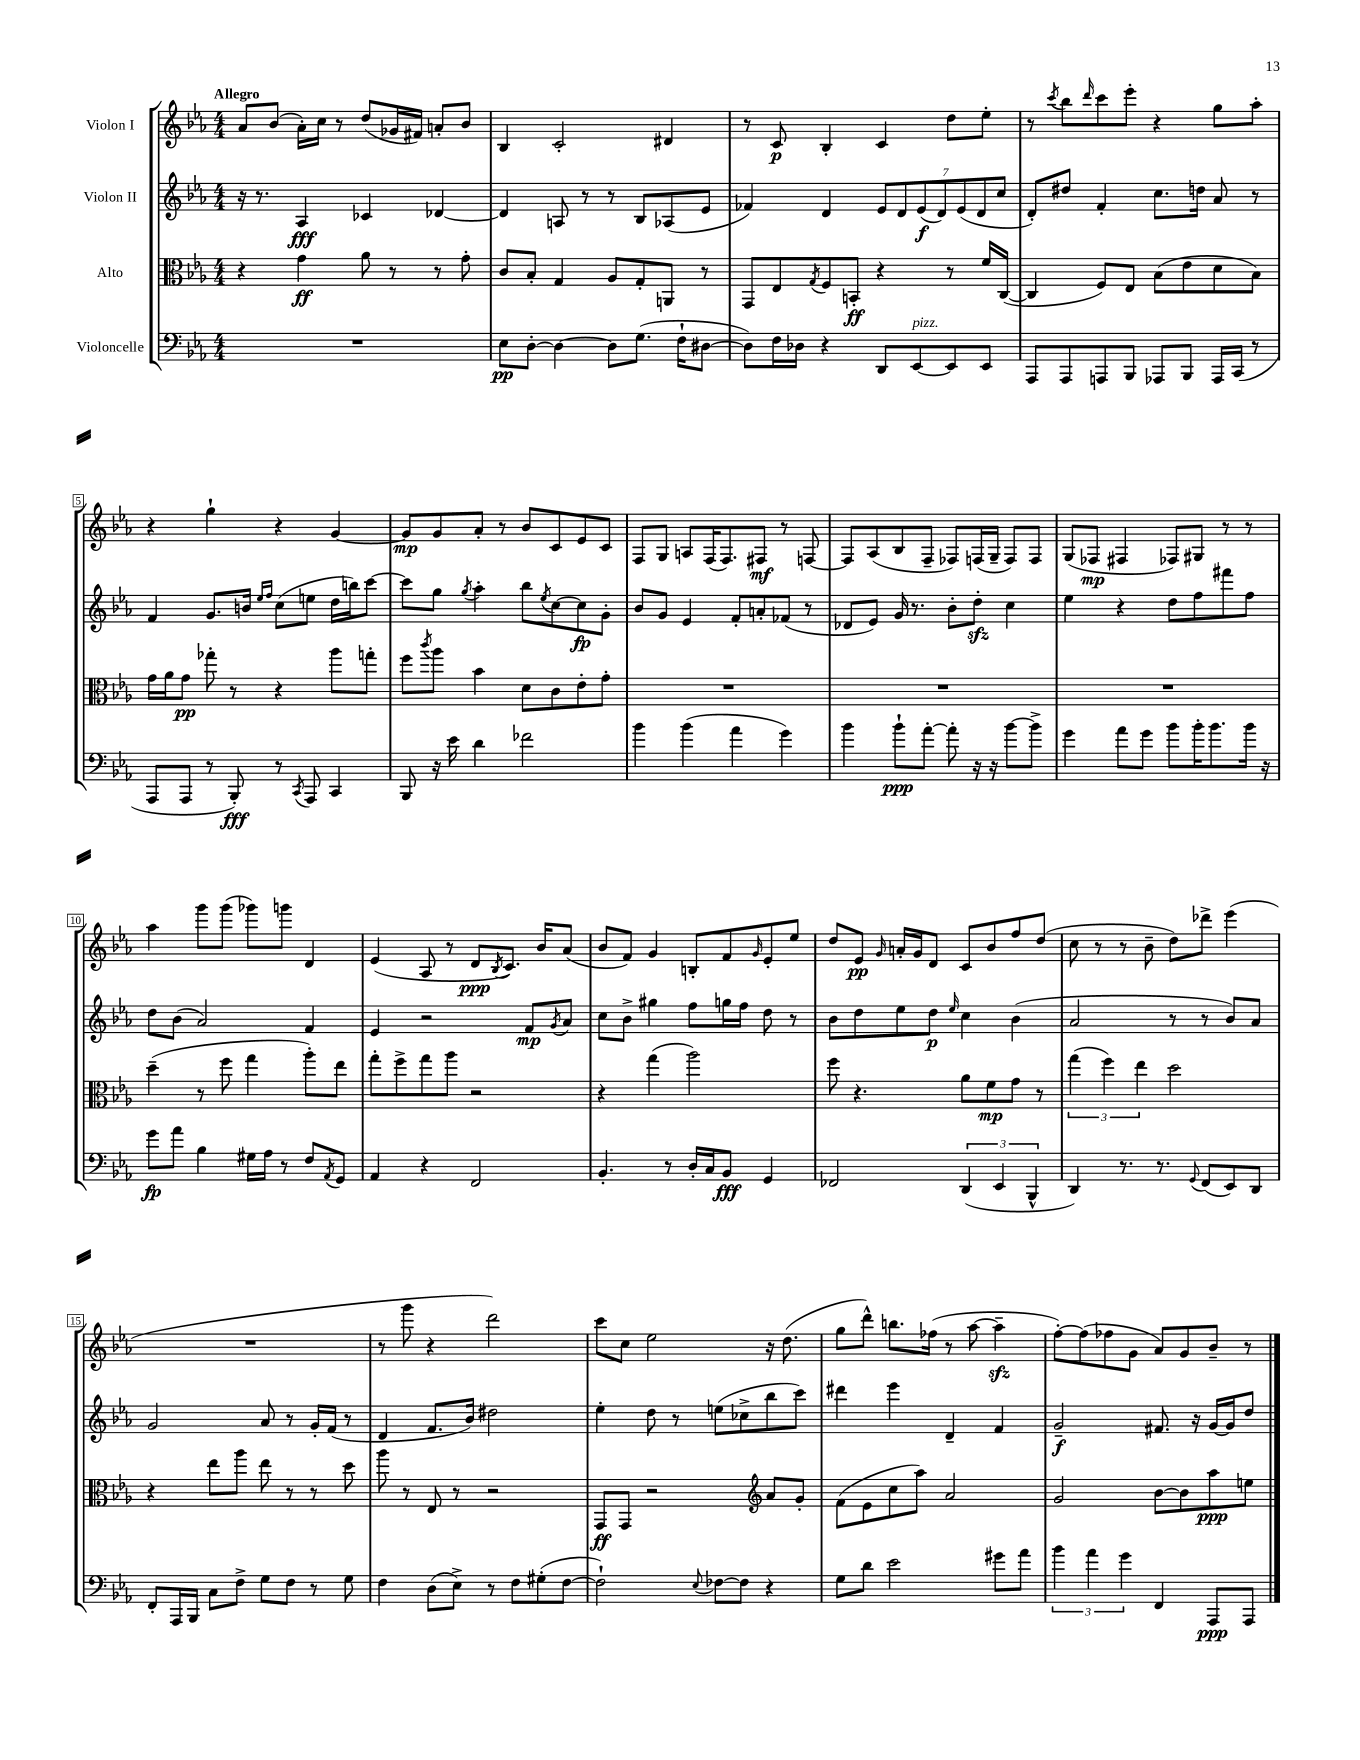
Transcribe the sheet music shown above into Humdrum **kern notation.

**kern	**dynam	**kern	**dynam	**kern	**dynam	**kern	**dynam
*part4	*part4	*part3	*part3	*part2	*part2	*part1	*part1
*staff4	*staff4	*staff3	*staff3	*staff2	*staff2	*staff1	*staff1
*I"Violoncelle	*	*I"Alto	*	*I"Violon II	*	*I"Violon I	*
*clefF4	*	*clefC3	*	*clefG2	*	*clefG2	*
*k[b-e-a-]	*	*k[b-e-a-]	*	*k[b-e-a-]	*	*k[b-e-a-]	*
*M4/4	*	*M4/4	*	*M4/4	*	*M4/4	*
=1	=1	=1	=1	=1	=1	=1	=1
!	!	!	!	!	!	!LO:TX:a:B:t=Allegro	!
1r	.	4r	.	16r	.	8a-/L	.
.	.	.	.	8.r	.	.	.
.	.	.	.	.	.	(8b-/J	.
.	.	4g\	ff	4A-/	fff	16a-'\LL)	.
.	.	.	.	.	.	16cc\JJ	.
.	.	.	.	.	.	8r	.
.	.	8a-\	.	4c-X/	.	(8dd/L	.
.	.	8r	.	.	.	16g-X/L	.
.	.	.	.	.	.	16f#X/JJ)	.
.	.	8r	.	[4d-X/	.	8an'/L	.
.	.	8g'\	.	.	.	8b-/J	.
=2	=2	=2	=2	=2	=2	=2	=2
8E-\L	pp	8c/L	.	4d-/]	.	4B-/	.
[8D'\J	.	8B-'/J	.	.	.	.	.
4D\_	.	4G/	.	8An/	.	2c'/	.
.	.	.	.	8r	.	.	.
8D\L]	.	8A-/L	.	8r	.	.	.
(8.G\J	.	8G'/	.	8B-/L	.	.	.
.	.	8AAn/J	.	(8A-X/	.	4d#X/	.
16F`\KL	.	.	.	.	.	.	.
[8D#X\J	.	8r	.	8e-/J	.	.	.
=3	=3	=3	=3	=3	=3	=3	=3
8D#\L])	.	8GG/L	.	4f-X/)	.	8r	.
16F\L	.	8E-/	.	.	.	8c/	p
16D-X\JJ	.	.	.	.	.	.	.
.	.	8qG/	.	.	.	.	.
4r	.	8F/	.	4d/	.	4B-'/	.
.	.	8BBn'/J	ff	.	.	.	.
8DD/L	.	4r	.	14e-/L	.	4c/	.
.	.	.	.	14d/	.	.	.
!LO:TX:a:i:t=pizz.	!	!	!	!	!	!	!
[8EE-/	.	.	.	.	.	.	.
.	.	.	.	(14e-/	f	.	.
.	.	.	.	14d/)	.	.	.
8EE-/]	.	8r	.	.	.	8dd\L	.
.	.	.	.	(14e-/	.	.	.
.	.	.	.	14d/	.	.	.
8EE-/J	.	16f/LL	.	.	.	8ee-'\J	.
.	.	.	.	14cc/J	.	.	.
.	.	([16C/JJ	.	.	.	.	.
=4	=4	=4	=4	=4	=4	=4	=4
8AAA-/L	.	4C/]	.	8d'/L)	.	8r	.
.	.	.	.	.	.	8qccc/	.
8AAA-/	.	.	.	8dd#X/J	.	8bb-\L	.
.	.	.	.	.	.	16qqddd/	.
8AAAn/	.	8F/L)	.	4f'/	.	8ccc\	.
8BBB-/J	.	8E-/J	.	.	.	8eee-'\J	.
8AAA-X/L	.	(8B-\L	.	8.cc\L	.	4r	.
8BBB-/J	.	8e-\	.	.	.	.	.
.	.	.	.	16ddn\Jk	.	.	.
16AAA-/LL	.	8d\	.	8a-/	.	8gg\L	.
(16CC/JJ	.	.	.	.	.	.	.
8r	.	8B-\J)	.	8r	.	8aa-'\J	.
!!LO:LB:g=z
=5	=5	=5	=5	=5	=5	=5	=5
8AAA-/L	.	16g\LL	.	4f/	.	4r	.
.	.	16a-\J	.	.	.	.	.
8AAA-/J	.	8g\J	pp	.	.	.	.
8r	.	8gg-X'\	.	8.g/L	.	4gg`\	.
8BBB-'/)	fff	8r	.	.	.	.	.
.	.	.	.	16bn/Jk	.	.	.
.	.	.	.	16qqee-/LL	.	.	.
.	.	.	.	16qqff/JJ	.	.	.
8r	.	4r	.	(8cc\L	.	4r	.
8qCC/	.	.	.	.	.	.	.
8AAA-/	.	.	.	8een\J	.	.	.
4CC/	.	8aa-\L	.	16dd\LL	.	[4g/	.
.	.	.	.	16bbn\J)	.	.	.
.	.	8ggn'\J	.	[8ccc\J	.	.	.
=6	=6	=6	=6	=6	=6	=6	=6
8BBB-/	.	8ff\L	.	8ccc\L]	.	8g/L]	mp
.	.	8qccc/	.	.	.	.	.
16r	.	8aa-\J	.	8gg\J	.	8g/	.
16e-\	.	.	.	.	.	.	.
.	.	.	.	8qgg/	.	.	.
4d\	.	4b-\	.	4aa-'\	.	8a-'/J	.
.	.	.	.	.	.	8r	.
2f-X\	.	8d\L	.	8bb-\L	.	8b-/L	.
.	.	.	.	8qee-/	.	.	.
.	.	8c\	.	[8cc\	.	8c/	.
.	.	8e-'\	.	8cc\]	fp	8e-/	.
.	.	8g'\J	.	8g'\J	.	8c/J	.
=7	=7	=7	=7	=7	=7	=7	=7
4b-\	.	1r	.	8b-/L	.	8F/L	.
.	.	.	.	8g/J	.	8G/J	.
(4b-\	.	.	.	4e-/	.	8An/L	.
.	.	.	.	.	.	(16F/K	.
.	.	.	.	.	.	8.F/)	.
4a-\	.	.	.	8f'/L	.	.	.
.	.	.	.	8an'/	.	8F#X/J	mf
4g\)	.	.	.	(8f-X/J	.	8r	.
.	.	.	.	8r	.	[8Fn/	.
=8	=8	=8	=8	=8	=8	=8	=8
4b-\	.	1r	.	8d-X/L	.	8F/L]	.
.	.	.	.	8e-/J)	.	(8A-/	.
8b-`\L	ppp	.	.	16g/	.	8B-/	.
.	.	.	.	8.r	.	.	.
[8a-'\J	.	.	.	.	.	8F~/J	.
8a-'\]	.	.	.	8b-'\L	.	8F-X/L)	.
16r	.	.	.	8ddzz'\J	.	(16Fn/L	.
16r	.	.	.	.	.	16G~/JJ	.
[8b-\L	.	.	.	4cc\	.	8F/L)	.
8b-^\J]	.	.	.	.	.	8F/J	.
=9	=9	=9	=9	=9	=9	=9	=9
4g\	.	1r	.	4ee-\	.	(8G/L	.
.	.	.	.	.	.	8F-X/J	mp
8a-\L	.	.	.	4r	.	4F#X/	.
8g\J	.	.	.	.	.	.	.
8b-\L	.	.	.	8dd\L	.	8F-X/L)	.
16b-'\K	.	.	.	8ff\	.	8G#X/J	.
8.b-\	.	.	.	.	.	.	.
.	.	.	.	8fff#X\	.	8r	.
16b-\Jk	.	.	.	8ff\J	.	8r	.
16r	.	.	.	.	.	.	.
!!LO:LB:g=z
=10	=10	=10	=10	=10	=10	=10	=10
8g\L	fp	(4dd~\	.	8dd\L	.	4aa-\	.
8a-\J	.	.	.	(8b-\J	.	.	.
4B-\	.	8r	.	2a-/)	.	8ggg\L	.
.	.	8ff\	.	.	.	(8ggg\J	.
16G#X\LL	.	4gg\	.	.	.	8ggg-X\L)	.
16A-\JJ	.	.	.	.	.	.	.
8r	.	.	.	.	.	8gggn\J	.
8F/L	.	8aa-'\L)	.	4f/	.	4d/	.
8qAA-/	.	.	.	.	.	.	.
8GG/J	.	8ee-\J	.	.	.	.	.
=11	=11	=11	=11	=11	=11	=11	=11
4AA-/	.	8gg'\L	.	4e-/	.	(4e-/	.
.	.	8ff^\	.	.	.	.	.
4r	.	8gg\	.	2r	.	8A-/	.
.	.	8aa-\J	.	.	.	8r	.
2FF/	.	2r	.	.	.	8d/L	ppp
.	.	.	.	.	.	8qB-/	.
.	.	.	.	.	.	8.c/J)	.
.	.	.	.	8f/L	mp	.	.
.	.	.	.	.	.	16b-/KL	.
.	.	.	.	8qg/	.	.	.
.	.	.	.	8a-/J	.	(8a-/J	.
=12	=12	=12	=12	=12	=12	=12	=12
4.BB-'/	.	4r	.	8cc\L	.	8b-/L	.
.	.	.	.	8b-^\J	.	8f/J)	.
.	.	(4gg\	.	4gg#X\	.	4g/	.
8r	.	.	.	.	.	.	.
16D'/LL	.	2aa-\)	.	8ff\L	.	8Bn'/L	.
16C/J	.	.	.	.	.	.	.
8BB-/J	fff	.	.	16ggn\L	.	8f/	.
.	.	.	.	16ff\JJ	.	.	.
.	.	.	.	.	.	16qqg/	.
4GG/	.	.	.	8dd\	.	8e-'/	.
.	.	.	.	8r	.	8ee-/J	.
=13	=13	=13	=13	=13	=13	=13	=13
2FF-X/	.	8ff\	.	8b-\L	.	8dd/L	.
.	.	4.r	.	8dd\	.	8e-/J	pp
.	.	.	.	.	.	16qqg/	.
.	.	.	.	8ee-\	.	16an'/LL	.
.	.	.	.	.	.	16g/J	.
.	.	.	.	8dd\J	p	8d/J	.
.	.	.	.	16qqee-/	.	.	.
(6DD/	.	8a-\L	.	4cc\	.	8c/L	.
.	.	8f\	mp	.	.	8b-/	.
6EE-/	.	.	.	.	.	.	.
.	.	8g\J	.	(4b-\	.	8ff/	.
6BBB-^^/	.	.	.	.	.	.	.
.	.	8r	.	.	.	(8dd/J	.
=14	=14	=14	=14	=14	=14	=14	=14
4DD/)	.	(6gg\	.	2a-/	.	8cc\	.
.	.	.	.	.	.	8r	.
.	.	6ff\)	.	.	.	.	.
8.r	.	.	.	.	.	8r	.
.	.	6ee-\	.	.	.	.	.
.	.	.	.	.	.	8b-~\	.
8.r	.	.	.	.	.	.	.
.	.	2dd\	.	8r	.	8dd\L)	.
8qqGG/	.	.	.	.	.	.	.
(8FF/L	.	.	.	8r	.	8ddd-X^\J	.
8EE-/)	.	.	.	8b-/L)	.	(4eee-\	.
8DD/J	.	.	.	8a-/J	.	.	.
!!LO:LB:g=z
=15	=15	=15	=15	=15	=15	=15	=15
8FF'/L	.	4r	.	2g/	.	1r	.
16AAA-/L	.	.	.	.	.	.	.
16BBB-/JJ	.	.	.	.	.	.	.
8C\L	.	8ee-\L	.	.	.	.	.
8F^\J	.	8aa-\J	.	.	.	.	.
8G\L	.	8ee-\	.	8a-/	.	.	.
8F\J	.	8r	.	8r	.	.	.
8r	.	8r	.	16g'/LL	.	.	.
.	.	.	.	(16f/JJ	.	.	.
8G\	.	8dd\	.	8r	.	.	.
=16	=16	=16	=16	=16	=16	=16	=16
4F\	.	8aa-\	.	4d/	.	8r	.
.	.	8r	.	.	.	8ggg\	.
(8D\L	.	8E-/	.	8.f/L	.	4r	.
8E-^\J)	.	8r	.	.	.	.	.
.	.	.	.	16b-/Jk)	.	.	.
8r	.	2r	.	2dd#X\	.	2ddd\)	.
8F\L	.	.	.	.	.	.	.
(8G#X'\	.	.	.	.	.	.	.
[8F\J	.	.	.	.	.	.	.
=17	=17	=17	=17	=17	=17	=17	=17
2F`\])	.	8GG/L	ff	4ee-'\	.	8ccc\L	.
.	.	8GG/J	.	.	.	8cc\J	.
.	.	2r	.	8dd\	.	2ee-\	.
.	.	.	.	8r	.	.	.
8qqE-/	.	.	.	.	.	.	.
[8F-X\L	.	.	.	(8een\L	.	.	.
8F-\J]	.	.	.	8cc-X^\	.	.	.
*	*	*clefG2	*	*	*	*	*
4r	.	8a-/L	.	8bb-\	.	16r	.
.	.	.	.	.	.	(8.dd\	.
.	.	8g'/J	.	8ccc\J)	.	.	.
=18	=18	=18	=18	=18	=18	=18	=18
8G\L	.	(8f\L	.	4ddd#X\	.	8gg\L	.
8d\J	.	8e-\	.	.	.	8ddd^^\J)	.
2e-\	.	8cc\	.	4eee-\	.	8.bbn\L	.
.	.	8aa-\J)	.	.	.	.	.
.	.	.	.	.	.	(16ff-X\Jk	.
.	.	2a-/	.	4d~/	.	8r	.
.	.	.	.	.	.	[8aa-\	.
8g#X\L	.	.	.	4f/	.	4aa-zz~\]	.
8a-\J	.	.	.	.	.	.	.
=19	=19	=19	=19	=19	=19	=19	=19
6b-\	.	2g/	.	2g~/	f	[8ff'\L)	.
.	.	.	.	.	.	(8ff\]	.
6a-\	.	.	.	.	.	.	.
.	.	.	.	.	.	8ff-X\	.
6g\	.	.	.	.	.	.	.
.	.	.	.	.	.	8g\J	.
4FF/	.	[8b-\L	.	8.f#X/	.	8a-/L)	.
.	.	8b-\]	.	.	.	8g/	.
.	.	.	.	16r	.	.	.
8AAA-/L	ppp	8aa-\	ppp	[16g/LL	.	8b-~/J	.
.	.	.	.	16g/J]	.	.	.
8AAA-/J	.	8een\J	.	8dd/J	.	8r	.
==	==	==	==	==	==	==	==
*-	*-	*-	*-	*-	*-	*-	*-
